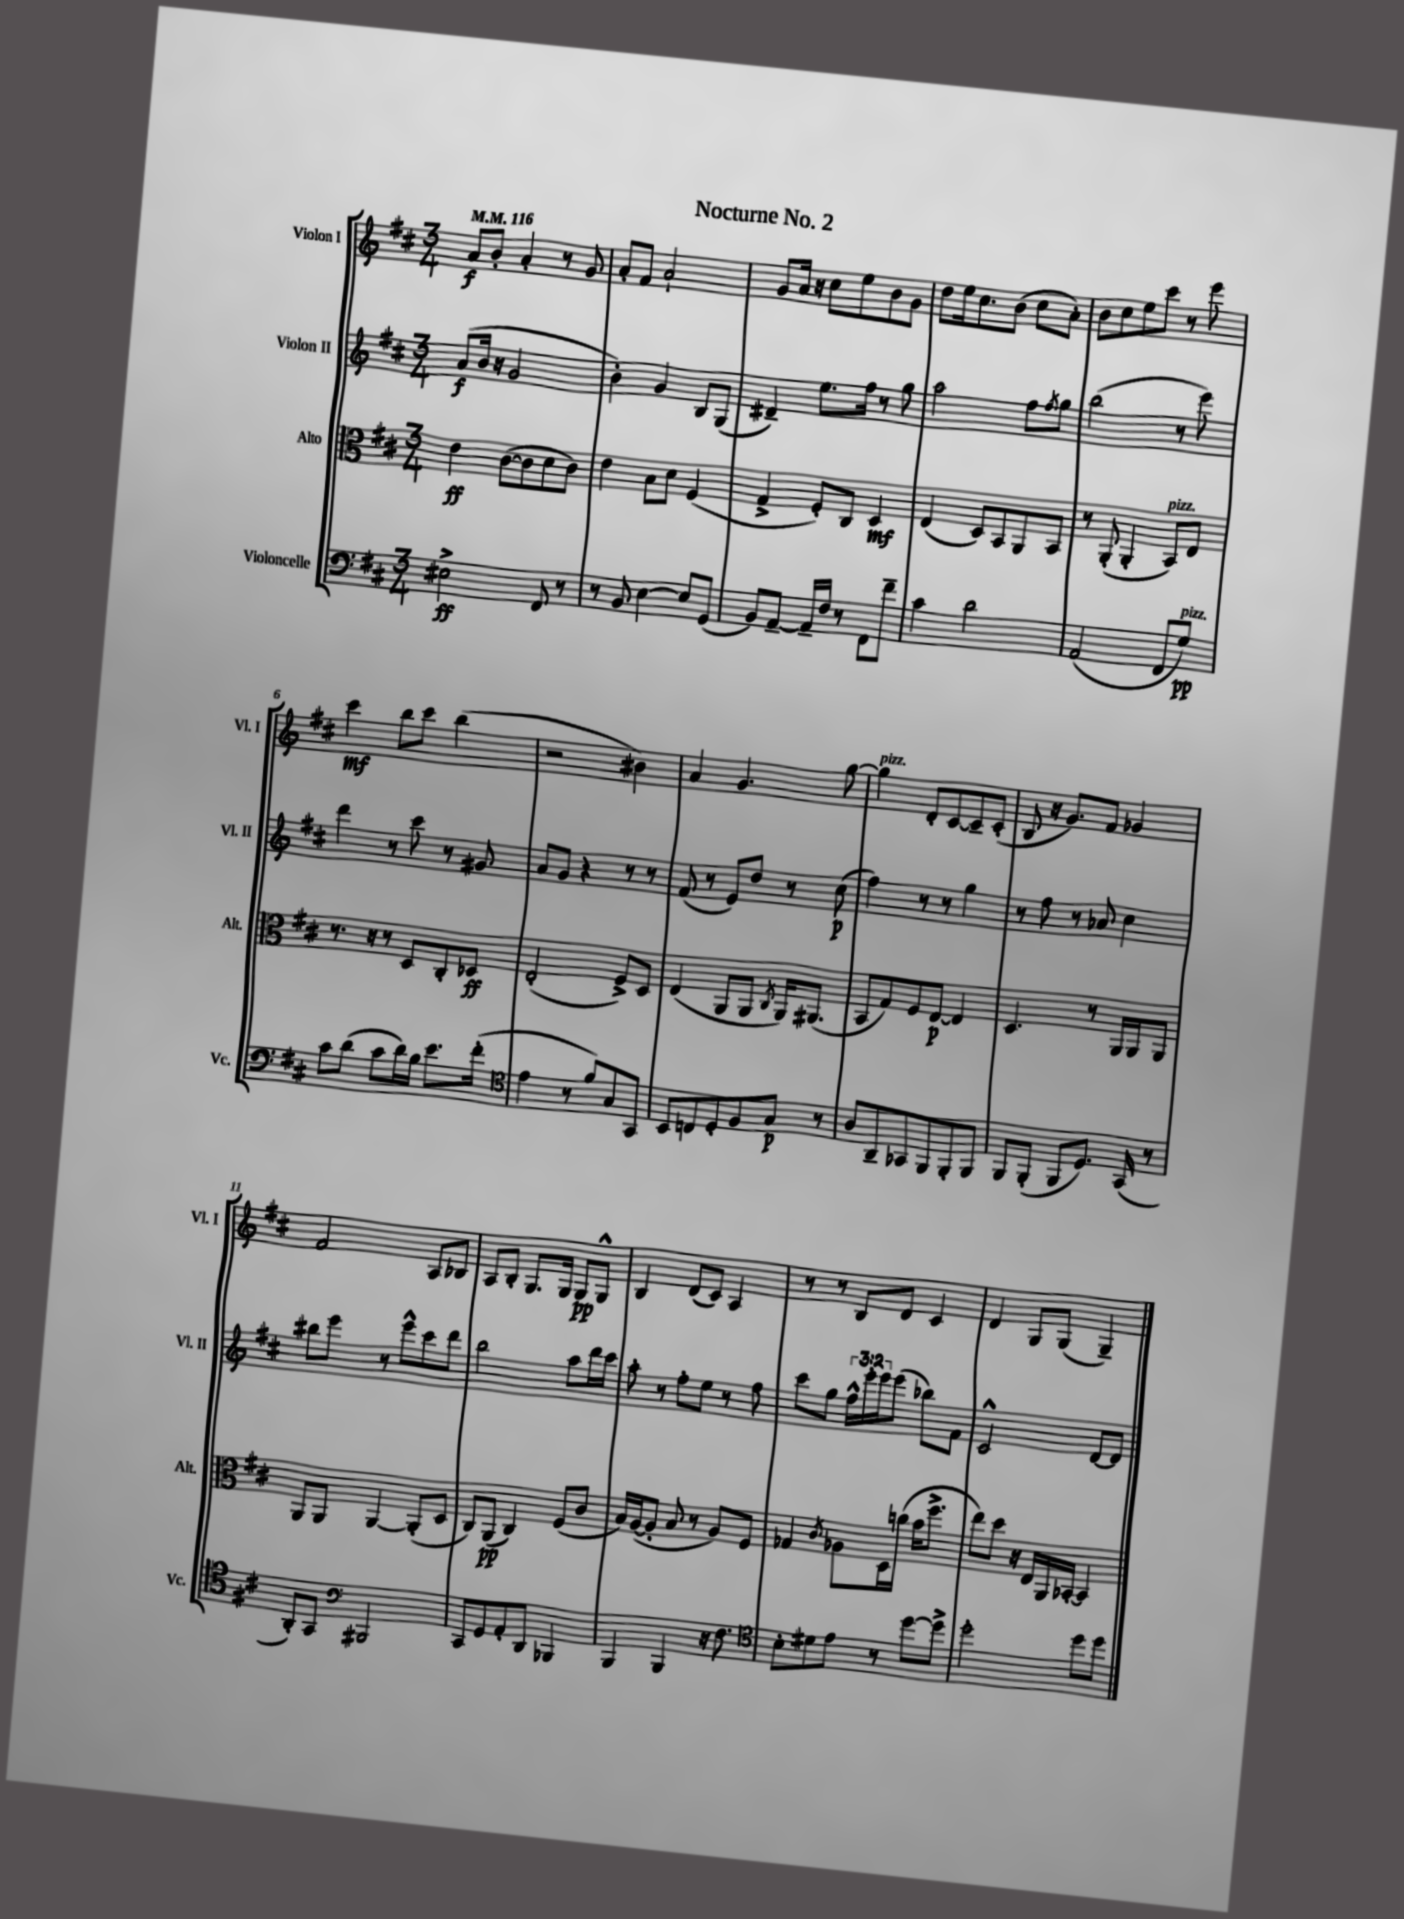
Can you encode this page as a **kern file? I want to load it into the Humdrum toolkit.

**kern	**kern	**kern	**kern
*staff4	*staff3	*staff2	*staff1
*clefF4	*clefC3	*clefG2	*clefG2
*k[f#c#]	*k[f#c#]	*k[f#c#]	*k[f#c#]
*M3/4	*M3/4	*M3/4	*M3/4
*MM116	*MM116	*MM116	*MM116
2E#^\	4e\	(8a/L	8a/L
.	.	16b/Jk	8b'/J
.	.	16r	.
.	([8c#\L	2g/	4a'/
.	8c#\]	.	.
8FF#/	8d\	.	8r
8r	8c#\J)	.	8g/
=	=	=	=
8r	4e\	4b'\)	8a'/L
8BB/	.	.	8f#/J
[4E\	8B\L	4g/	2a`/
.	8d\J	.	.
8E/]L	(4F#/	8B/L	.
(8GG/J	.	(8G/J	.
=	=	=	=
8BB/L)	4G^/	4d#~/)	8g/L
[8AA~/J	.	.	16a/Jk
.	.	.	16r
16AA~/]LL	8F#'/L)	8.ee\L	8cc#\L
16F#/JJ	.	.	.
8r	8C#/J	.	8ee\
.	.	16ff#\Jk	.
8FF#\L	4D/	8r	8b\
8f#~\J	.	8gg\	8g\J
=	=	=	=
4c#\	(4E/	2aa\	8dd\L
.	.	.	16ee\k
.	.	.	8.cc#\
2d\	8D/L)	.	.
.	8BB/	.	(8b\J
.	8AA/	8ff#\L	8cc#\L
.	.	8qff#/	.
.	8BB/J	8gg\J	8a'\J)
=	=	=	=
(2AA/	8r	(2bb\	8b\L
.	(8AA'/	.	8cc#\
.	4AA'/	.	8ee\
.	.	.	8ccc#\J
8FF#/L	8BB/L)	8r	8r
8G/J)	8E/J	8eee\)	8eee\
=	=	=	=
8c#\L	8.r	4ddd\	4ccc#\
(8d\J	.	.	.
.	16r	.	.
8c#\L	8r	8r	8bb\L
16d\L)	8D/L	8ccc#\	8ccc#\J
16B\JJ	.	.	.
8.e\L	8C#'/	8r	(4bb\
.	8D-/J	8g#/	.
(16f#'\Jk	.	.	.
=	=	=	=
*clefC4	*	*	*
4e\	(2E'/	8a/L	2r
.	.	8g/J	.
8r	.	4r	.
8f#/L)	.	.	.
8G/	8F#^/L)	8r	4b#\)
8GG/J	8D/J	8r	.
=	=	=	=
8BB/L	(4E/	(8f#/	4a/
8C/	.	8r	.
8D'/	8AA/L	8e/L)	4.g/
8F#/	8AA/J	8dd/J	.
.	8qC#/	.	.
8G/J	16AA/LK)	8r	.
.	(8.AA#/J	.	.
8r	.	(8cc#\	[8gg\
=	=	=	=
8A/L	8BB/L	4ff#\)	4gg\]
8AA~/	8G/)	.	.
8GG-/	8F#/	8r	8d'/L
8FF#/	[8E/J	8r	[8c#/
8FF#'/	4E/]	4gg\	8c#~/]
8FF#/J	.	.	(8c#'/J
=	=	=	=
8FF#/L	4.D/	8r	8B/
(8FF#'/J	.	8ff#\	16r
.	.	.	8.g/L)
8FF#/L	.	8r	.
8.D/J)	8r	8a-/	8f#/J
.	16AA/LL	4cc#\	4g-/
(16GG/	16AA/J	.	.
8r	8AA/J	.	.
=	=	=	=
8AA'/L)	8AA/L	8bb#\L	2f#/
8GG/J	8AA/J	8eee\J	.
*clefF4	*	*	*
2BBB#/	[4AA/	8r	.
.	.	8eee^^\L	.
.	(8AA'/]L	8ccc#\	8A/L
.	8D/J	8ddd\J	8B-/J
=	=	=	=
8CC#/L	8C#/L)	2bb\	8A/L
8GG/	(8AA/J	.	8B'/J
8AA'/	4C#/)	.	8.G/L
8DD/J	.	.	.
.	.	.	16G/Jk
4BBB-/	(8F#/L	8aa\L	8G/L
.	8c#/J	16ddd\L	8G^^/J
.	.	16ccc#\JJ	.
=	=	=	=
4BBB/	16B/LL)	8aa'\	4B/
.	([16A/J	.	.
.	8A'/]J	8r	.
4BBB/	8B/	8ff#'\L	(8d/L
.	8r	8ee\J	8c#/J)
16r	8A/L)	8r	4A/
8.F#\	.	.	.
.	8F#/J	8ff#\	.
=	=	=	=
*clefC4	*	*	*
8B'\L	4G-/	8ccc#\L	8r
8d#\	.	8gg\J	8r
.	8qc#/	.	.
8e\J	8A-\L	24ff#^^\LL	8B/L
.	.	24eee'\	.
.	.	24eee\J	.
8r	16D\L	(8eee\J	8d/J
.	(16cc\JJ	.	.
[8dd\L	16b\LK	8bb-\L)	4c#/
.	8.ff#^\J	.	.
8dd^\]J	.	8f#\J	.
=	=	=	=
2dd'\	8ee\L)	2c#^^/	4d/
.	8dd\J	.	.
.	16r	.	8G/L
.	16E/LL	.	.
.	16AA/	.	(8G/J
.	[16BB-'/JJ	.	.
8dd\L	4BB-/]	[8d/L	4G~/)
8dd\J	.	8d/]J	.
==	==	==	==
*-	*-	*-	*-
